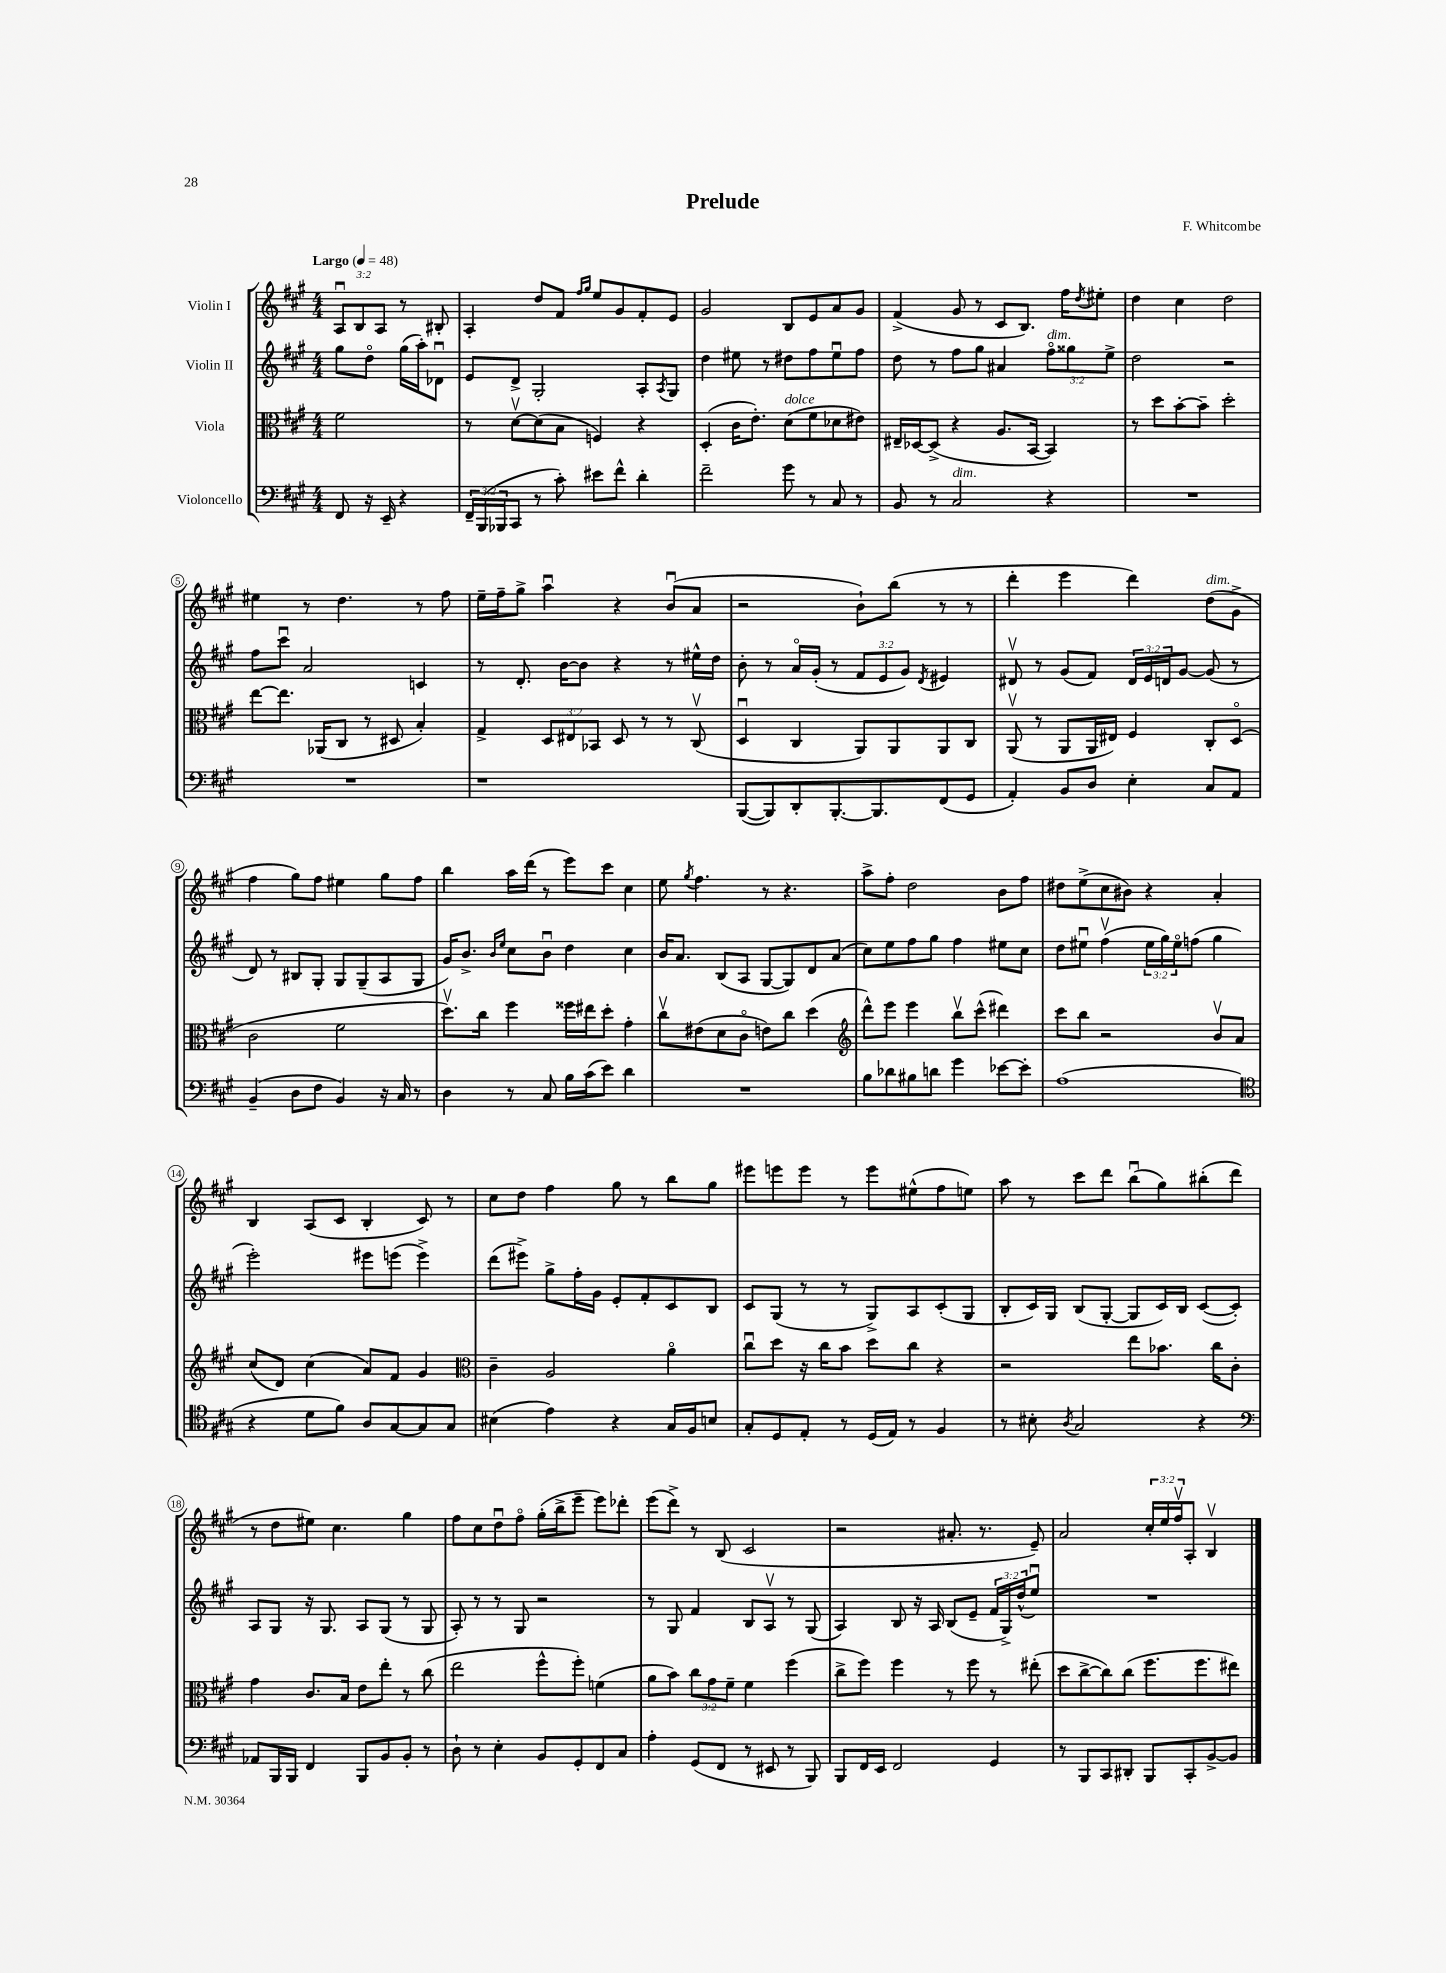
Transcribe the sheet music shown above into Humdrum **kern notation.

**kern	**kern	**kern	**kern
*staff4	*staff3	*staff2	*staff1
*clefF4	*clefC3	*clefG2	*clefG2
*k[f#c#g#]	*k[f#c#g#]	*k[f#c#g#]	*k[f#c#g#]
*M4/4	*M4/4	*M4/4	*M4/4
*MM48	*MM48	*MM48	*MM48
8FF#	2f#	8gg#	12Au
.	.	.	12B
16r	.	8ddo	.
.	.	.	12A
16EE~	.	.	.
4r	.	(16gg#	8r
.	.	16aa')	.
.	.	8d-u	8B#'
=	=	=	=
24FF#~	8r	8e	4A'
(24BBB	.	.	.
24BBB-	.	.	.
8CC#	[8dv	8d^	.
8r	(8d]	2G#'	8dd
8c#')	8B	.	8f#
.	.	.	16qqff#
.	.	.	16qqgg#
8e#	4F)	.	8ee
8f#^^	.	.	8g#
4d'	4r	8A'	8f#'
.	.	8qA	.
.	.	8G#	8e
=	=	=	=
2f#~	(4D'	4dd	2g#
.	16c#	8ee#	.
.	8.e')	.	.
.	.	8r	.
8g#	(8d	8dd#	8B
8r	8f#	8ff#	8e
8C#	8d-	8ee#u	8a
8r	8e#)	8ff#	8g#
=	=	=	=
8BB	16E#~	8dd	(4f#^
.	[16D-	.	.
8r	(8D-^]	8r	.
2C#	4r	8ff#	8g#
.	.	8gg#	8r
.	8.A	4a#	8c#
.	.	.	8.B)
.	[16BB	.	.
4r	4BB])	12ff#o	.
.	.	.	16ff#
.	.	12gg##	.
.	.	.	8qdd
.	.	.	8ee#'
.	.	12ee^	.
=	=	=	=
1r	8r	2dd	4dd
.	8dd	.	.
.	[8b'	.	4cc#
.	8b~]	.	.
.	2dd'	2r	2dd
=	=	=	=
1r	[8ee	8ff#	4ee#
.	8.ee]	8ccc#u	.
.	.	2a	8r
.	(16AA-	.	.
.	8C#	.	4.dd
.	8r	.	.
.	8D#	.	.
.	4B')	4c	8r
.	.	.	8ff#
=	=	=	=
1r	4G#^	8r	16ee~
.	.	.	16ff#~
.	.	8.d'	8gg#^
.	12D	.	4aau
.	.	[16b	.
.	12E#	.	.
.	.	8b]	.
.	12BB-	.	.
.	8D	4r	4r
.	8r	.	.
.	8r	8r	(8bu
.	(8C#v	16ee#^^	8a
.	.	16dd	.
=	=	=	=
([8BBB	4Du	8b'	2r
8BBB])	.	8r	.
8DD'	4C#	16ao	.
.	.	(16g#'	.
[8.BBB'	.	8r	.
.	8AA)	12f#	8b`)
8.BBB]	.	.	.
.	.	12e	.
.	8AA	.	(8bb
.	.	12g#)	.
.	.	8qd	.
(8FF#	8AA	4e#	8r
8GG#	8C#	.	8r
=	=	=	=
4AA')	(8AAv	8d#v	4ddd'
.	8r	8r	.
8BB	8AA	(8g#	4eee
8D	16AA	8f#)	.
.	16E#)	.	.
4E'	4F#	24d#	4ddd)
.	.	24e	.
.	.	24d	.
.	.	[8g#	.
8C#	8C#'	(8g#]	(8dd
8AA	(8Do	8r	8g#^
=	=	=	=
(4BB~	2c#	8d)	4ff#
.	.	8r	.
8D	.	8B#	8gg#)
8F#	.	8G#'	8ff#
4BB)	2f#	8G#	4ee#
.	.	(8G#~	.
16r	.	8A	8gg#
16C#	.	.	.
8r	.	8G#	8ff#
=	=	=	=
4D	8.ddv)	16g#)	4bb
.	.	8.b^	.
.	16cc#	.	.
.	.	16qqb	.
.	.	16qqee	.
8r	4ff#	8cc#	16aa
.	.	.	(16ddd
8C#	.	8bu	8r
16B	16ff##	4dd	8eee)
(16c#	16ee#	.	.
8e)	8dd'	.	8ccc#
4d	4g#'	4cc#	4cc#
=	=	=	=
1r	8cc#v	16b	8ee
.	.	8.a	.
.	.	.	8qgg#
.	(8e#	.	4.ff#
.	8d	(8B	.
.	8c#o	8A	.
.	8e)	[8G#	8r
.	8cc#	8G#])	4.r
.	(4dd	8d	.
.	.	(8a	.
=	=	=	=
*	*clefG2	*	*
8B	8ddd^^)	8cc#)	8aa^
8d-	8eee	8ee	8ff#'
8B#	4eee	8ff#	2dd
8d	.	8gg#	.
4g#	8bbv	4ff#	.
.	(8ccc#^^	.	.
[8e-	4ddd#)	8ee#	8b
8e-']	.	8cc#	8ff#
=	=	=	=
(1A	8ccc#	8dd	8dd#
.	8bb	8ee#u	(8ee^
.	2r	(4ff#v	8cc#
.	.	.	8b#)
.	.	24ee#	4r
.	.	24gg#)	.
.	.	24ee#o	.
.	.	(8ff	.
.	8bv	4gg#	4a'
.	8a	.	.
=	=	=	=
*clefC4	*	*	*
4r	(8cc#	2eee')	4B
.	8d)	.	.
8d	(4cc#	.	(8A
8f#)	.	.	8c#
8A	8a)	8eee#	4B'
[8G#	8f#	(8eee	.
8G#]	4g#	4eee^)	8c#)
8G#	.	.	8r
=	=	=	=
*	*clefC3	*	*
(4B#	4c#~	(8ddd	8cc#
.	.	8eee#^)	8dd
4e)	2A	8gg#^	4ff#
.	.	16ff#'	.
.	.	16g#	.
4r	.	8e'	8gg#
.	.	8f#'	8r
16G#	4ao	8c#	8bb
16F#	.	.	.
8B	.	8B	8gg#
=	=	=	=
8G#'	8cc#u	8c#	8eee#
8D	8dd	(8G#	8eee
8E'	16r	8r	8eee
.	16cc#	.	.
8r	8b	8r	8r
(16D	8dd	8G#^)	8eee
16E)	.	.	.
8r	8cc#	8A	(8ee#^^
4F#	4r	(8c#'	8ff#
.	.	8G#	8ee)
=	=	=	=
8r	2r	8B'	8aa
8B#'	.	16c#)	8r
.	.	16G#	.
8qA	.	.	.
2G#	.	(8B	8ccc#
.	.	[8G#'	8ddd
.	8ee	8G#]	(8bbu
.	8.b-	16c#)	8gg#)
.	.	16B	.
4r	.	([8c#	(8bb#'
.	16cc#	.	.
.	8c#'	8c#'])	8ddd
=	=	=	=
*clefF4	*	*	*
8AA-	4g#	8A	8r
16BBB	.	8G#	8dd
16BBB	.	.	.
4FF#	8.c#	16r	8ee#)
.	.	8.G#	.
.	.	.	4.cc#
.	16B	.	.
8BBB	8e	8A	.
8BB	8ee'	(8G#	.
8BB'	8r	8r	4gg#
8r	(8cc#	8G#	.
=	=	=	=
8D`	2ee	8A')	8ff#
8r	.	8r	8cc#
4E'	.	8r	8ddu
.	.	8G#	8ff#o
8BB	8ff#^^	2r	(16gg#'
.	.	.	16bb^
8GG#'	8ff#')	.	8eee~
8FF#	(4f	.	8eee)
8C#	.	.	8ddd-'
=	=	=	=
4A'	8a	8r	(8eee
.	8b)	8G#	8ddd^)
(8GG#	12cc#	4f#	8r
.	12g#	.	.
8FF#	.	.	(8B
.	12f#~	.	.
8r	4f#	8B	2c#
8EE#	.	8Av	.
8r	(4ff#	8r	.
8BBB)	.	(8G#	.
=	=	=	=
8BBB	8cc#^	4A)	2r
16FF#	8ff#)	.	.
16EE	.	.	.
2FF#	4ff#	8B	.
.	.	16r	.
.	.	16A	.
.	8r	(8B	8.a#'
.	8ff#	8e~	.
.	.	.	8.r
4GG#	8r	24f#	.
.	.	24G#^)	.
.	.	(24dd^^	.
.	(8ee#'	8eeu)	8e~)
=	=	=	=
8r	8dd	1r	2a
8BBB	[8cc#^	.	.
8CC#	8cc#])	.	.
8DD#'	(8cc#	.	.
8BBB	8.ff#	.	24cc#'
.	.	.	24ee
.	.	.	24ff#v
8CC#'	.	.	8A'
.	8.ff#	.	.
[8BB^	.	.	4Bv
8BB]	8ee#)	.	.
==	==	==	==
*-	*-	*-	*-
